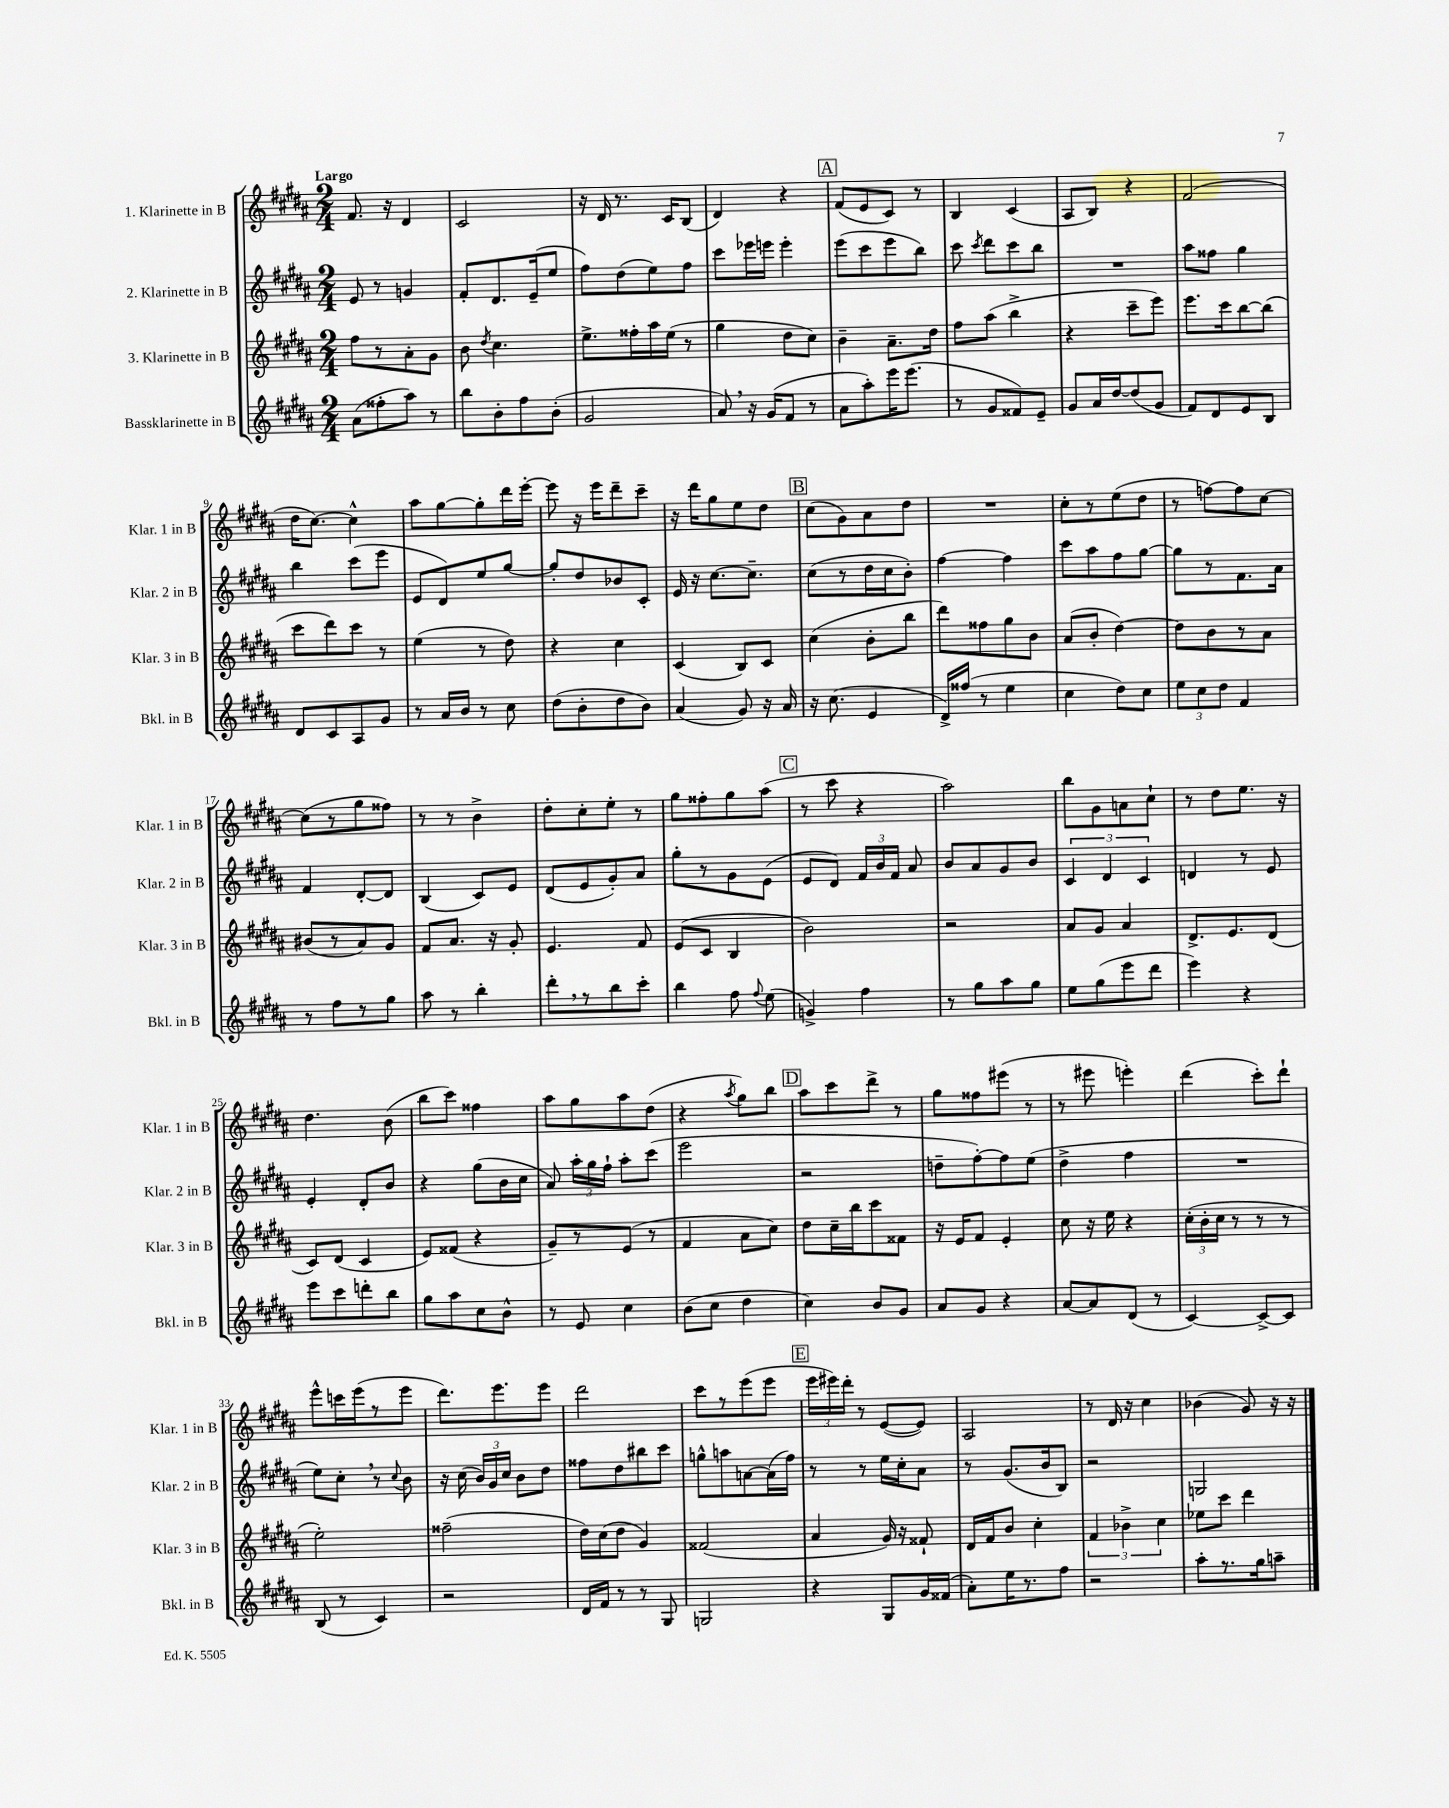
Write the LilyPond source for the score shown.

<<
\new StaffGroup <<
\new Staff = "s0" \with { instrumentName = "1. Klarinette in B" shortInstrumentName = "Klar. 1 in B" } {
    \clef treble \key b \major \numericTimeSignature \time 2/4 \tempo "Largo"
    \autoBeamOff fis'8. r16 dis'4 |
    cis'2 |
    r16 dis'16 r8. cis'16[ b8]( |
    dis'4) r4 |
    \mark \markup { \box "A" } fis'8[( e'8 cis'8]) r8 |
    b4 cis'4( |
    ais8[ b8]) r4 |
    fis'2( |
    dis''16[ cis''8.]~) cis''4-^ |
    ais''8[ gis''8~ gis''8-. dis'''16 e'''16]~-. |
    e'''8 r16 e'''16[ dis'''8-- cis'''8]-- |
    r16 dis'''16[ gis''8 e''8 dis''8] |
    \mark \markup { \box "B" } cis''8[( gis'8) ais'8 dis''8] |
    R2 |
    cis''8[-. r8 e''8( dis''8] |
    r8 f''8[~) f''8 cis''8]~ |
    cis''8[( r8 gis''8 fisis''8]) |
    r8 r8 b'4-> |
    dis''8[-. cis''8-. e''8]-. r8 |
    gis''8[ fisis''8-. gis''8 ais''8]( |
    \mark \markup { \box "C" } r8 cis'''8 r4 |
    ais''2) |
    b''8[ gis'8 a'8 cis''8]-! |
    r8 dis''8[ e''8.] r16 |
    dis''4. b'8( |
    b''8[ cis'''8]) fisis''4 |
    ais''8[ gis''8 ais''8 dis''8]( |
    r4 \acciaccatura { ais''8 } gis''8[) b''8] |
    \mark \markup { \box "D" } ais''8[ cis'''8 dis'''8]-> r8 |
    gis''8[ fisis''8 eis'''8]( r8 |
    r8 eis'''8 e'''4-.) |
    dis'''4( cis'''8[-.) dis'''8]-! |
    e'''8[-^ c'''16 e'''16( r8 e'''8] |
    dis'''8.[) e'''8. e'''8] |
    dis'''2 |
    cis'''8[ r8 e'''8( e'''8] |
    \mark \markup { \box "E" } \tuplet 3/2 { e'''16[ eis'''16) dis'''16]-. } r8 e'8[~( e'8]) |
    ais2 |
    r8 dis'16 r16 cis''4 |
    bes'4( gis'8) r16 r16 \bar "|." |
}
\new Staff = "s1" \with { instrumentName = "2. Klarinette in B" shortInstrumentName = "Klar. 2 in B" } {
    \clef treble \key b \major \numericTimeSignature \time 2/4
    \autoBeamOff e'8 r8 g'4 |
    fis'8[-. dis'8. e'16--( e''8] |
    fis''8[) dis''8( e''8) fis''8] |
    cis'''8[ ees'''16 e'''16] e'''4-. |
    \mark \markup { \box "A" } e'''8[( cis'''8 e'''8 b''8]) |
    cis'''8 \acciaccatura { cis'''8 } dis'''8[ cis'''8 b''8] |
    R2 |
    ais''8[ fisis''8] gis''4 |
    b''4 cis'''8[( e'''8] |
    e'8[ dis'8) e''8 gis''8]~ |
    gis''8[-. dis''8 bes'8 cis'8]-. |
    e'16 r16 cis''8.[~ cis''8.]-- |
    \mark \markup { \box "B" } cis''8[( r8 dis''16 cis''16 b'8]-.) |
    fis''4~ fis''4 |
    cis'''8[ ais''8 fis''8 gis''8]~ |
    gis''8[ r8 fis'8. ais'16] |
    fis'4 dis'8[~-. dis'8] |
    b4( cis'8[) e'8] |
    dis'8[( e'8 gis'8-.) ais'8] |
    gis''8[-. r8 gis'8 e'8]( |
    \mark \markup { \box "C" } e'8[ dis'8]) \tuplet 3/2 { fis'16[ b'16 fis'16] } ais'8 |
    b'8[ ais'8 gis'8 b'8] |
    \tuplet 3/2 { cis'4 dis'4 cis'4 } |
    d'4 r8 e'8 |
    e'4-. dis'8[-. b'8] |
    r4 gis''8[( b'16 cis''16] |
    ais'8) \tuplet 3/2 { ais''16[-. gis''16 fis''16]-! } ais''8[-. cis'''8]( |
    e'''2 |
    \mark \markup { \box "D" } r2 |
    d''8[-- fis''8~-.) fis''8 e''8]( |
    dis''4-> fis''4 |
    R2 |
    e''8[) cis''8]-. \breathe r8 \appoggiatura { cis''8 } b'8 |
    r16 cis''16( \tuplet 3/2 { b'16[) gis'16 cis''16] } b'8[ dis''8] |
    fisis''8[ dis''8 bis''8 cis'''8] |
    g''8[-^ a''8 a'8~ a'16( fis''16]) |
    \mark \markup { \box "E" } r8 r8 e''16[ cis''16-. ais'8] |
    r8 gis'8.[( b'16 b8]) |
    r2 |
    g2 \bar "|." |
}
\new Staff = "s2" \with { instrumentName = "3. Klarinette in B" shortInstrumentName = "Klar. 3 in B" } {
    \clef treble \key b \major \numericTimeSignature \time 2/4
    \autoBeamOff fis''8[ r8 ais'8-. gis'8] |
    b'8 \acciaccatura { dis''8 } cis''4. |
    e''8.[-> fisis''16-. ais''16 e''16]( r8 |
    gis''4 dis''8[ cis''8]) |
    \mark \markup { \box "A" } b'4-- ais'8.[-- dis''16] |
    fis''8[ ais''8]( b''4-> |
    r4 cis'''8[-- e'''8]) |
    e'''8.[ cis'''16 b''8~ b''8]( |
    cis'''8[ dis'''8) cis'''8] r8 |
    e''4( r8 dis''8) |
    r4 cis''4 |
    cis'4( b8[) cis'8] |
    \mark \markup { \box "B" } cis''4( b'8[-. b''8] |
    dis'''8[) fisis''8 gis''8 b'8] |
    ais'8[( b'8]-. dis''4~) |
    dis''8[ b'8 r8 ais'8] |
    bis'8[( r8 ais'8) gis'8] |
    fis'8[ ais'8.] r16 gis'8-. |
    e'4. fis'8 |
    e'8[( cis'8] b4 |
    \mark \markup { \box "C" } b'2) |
    r2 |
    ais'8[ gis'8] ais'4 |
    dis'8.[-> e'8. dis'8]( |
    cis'8[) dis'8]( cis'4 |
    e'8[) fisis'8]( r4 |
    gis'8[--) r8 e'8]( r8 |
    fis'4 ais'8[ cis''8]) |
    \mark \markup { \box "D" } dis''8[ cis''16-- b''16 cis'''8 fisis'8] |
    r16 e'16[ fis'8] e'4-. |
    cis''8 r16 e''16 r4 |
    \tuplet 3/2 { cis''16[-.( b'16-. cis''16] } r8 r8 r8 |
    e''2-.) |
    fisis''2--( |
    dis''16[) cis''16( dis''8] gis'4) |
    fisis'2( |
    \mark \markup { \box "E" } ais'4 gis'16) r16 fisis'8-! |
    dis'16[ fis'16 b'8] cis''4-. |
    \tuplet 3/2 { fis'4 bes'4-> cis''4 } |
    ees''8[ cis'''8] dis'''4 \bar "|." |
}
\new Staff = "s3" \with { instrumentName = "Bassklarinette in B" shortInstrumentName = "Bkl. in B" } {
    \clef treble \key b \major \numericTimeSignature \time 2/4
    \autoBeamOff ais'8[( fisis''8-. ais''8]) r8 |
    b''8[ b'8-. fis''8 b'8]-.( |
    gis'2 |
    ais'8) \breathe r16 gis'16[( fis'8] r8 |
    \mark \markup { \box "A" } ais'8[ ais''8-.) e'''16 e'''8.]( |
    r8 gis'8[ fisis'8) e'8]-- |
    gis'8[ ais'16 dis''16~ dis''8( gis'8] |
    fis'8[) dis'8 e'8 b8] |
    dis'8[ cis'8 ais8 gis'8] |
    r8 ais'16[ b'16] r8 cis''8 |
    dis''8[( b'8-. dis''8 b'8]) |
    ais'4( gis'8) r16 ais'16 |
    \mark \markup { \box "B" } r16 cis''8.( e'4 |
    dis'16[->) fisis''16]( r8 e''4 |
    cis''4 dis''8[) cis''8] |
    \tuplet 3/2 { e''8[ cis''8 dis''8] } fis'4 |
    r8 fis''8[ r8 gis''8] |
    ais''8 r8 b''4-. |
    dis'''8[-. \breathe r8 b''8 cis'''8]-. |
    b''4 fis''8 \appoggiatura { fis''8 } e''8( |
    \mark \markup { \box "C" } g'4->) fis''4 |
    r8 gis''8[ ais''8 gis''8] |
    e''8[ gis''8( e'''8 dis'''8] |
    e'''4) r4 |
    e'''8[ cis'''8 d'''8-. b''8] |
    gis''8[ ais''8 cis''8 b'8]-^ |
    r8 e'8 cis''4 |
    b'8[( cis''8] dis''4 |
    \mark \markup { \box "D" } cis''4) b'8[ gis'8] |
    ais'8[ gis'8] r4 |
    ais'8[~ ais'8 dis'8]( r8 |
    cis'4~) cis'8[~-> cis'8] |
    b8( r8 cis'4) |
    r2 |
    dis'16[ fis'16] r8 r8 gis8 |
    g2 |
    \mark \markup { \box "E" } r4 gis8[ gis'16 fisis'16]( |
    ais'8[-.) e''16 r8. fis''8] |
    r2 |
    ais''8[-. r8. gis''16 a''8]-- \bar "|." |
}
>>
>>
